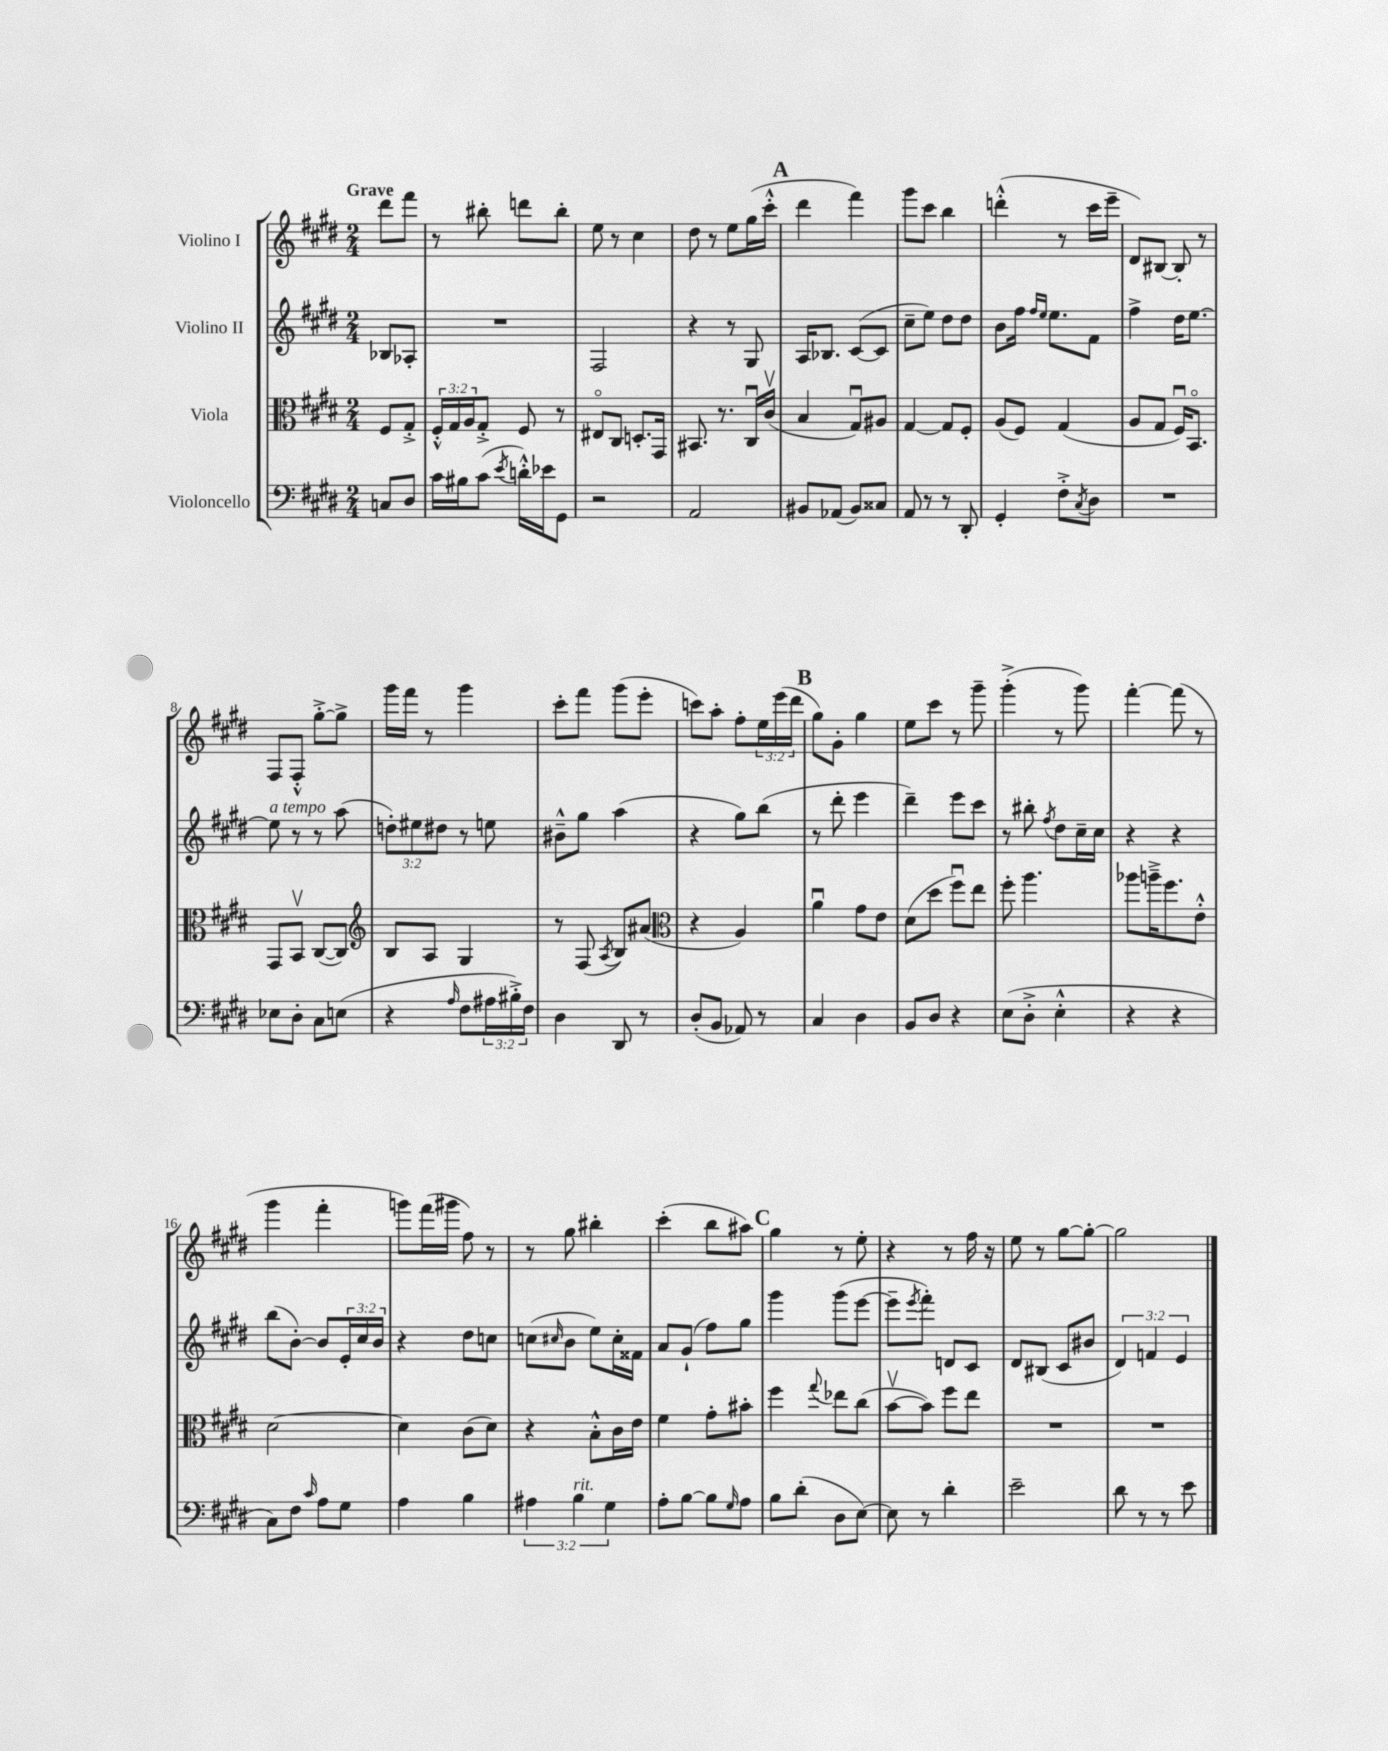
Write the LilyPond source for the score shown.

<<
\new StaffGroup <<
\new Staff = "s0" \with { instrumentName = "Violino I" } {
    \clef treble \key e \major \numericTimeSignature \time 2/4 \override Staff.TupletNumber.text = #tuplet-number::calc-fraction-text \partial 4 \tempo "Grave"
    dis'''8 fis'''8 |
    r8 bis''8-. d'''8 bis''8-. |
    e''8 r8 cis''4 |
    dis''8 r8 e''8 gis''16( cis'''16-.-^ |
    \mark \markup { \bold "A" } dis'''4 fis'''4) |
    gis'''8 cis'''8 b''4 |
    d'''4-.-^( r8 cis'''16 e'''16-- |
    dis'8) bis8~ bis8-. r8 |
    fis8 fis8-.-^ gis''8~-.-> gis''8-> |
    gis'''16 fis'''16 r8 gis'''4 |
    cis'''8-. fis'''8 gis'''8( e'''8-. |
    c'''8) a''8-. fis''8-. \tuplet 3/2 { e''16 e'''16( dis'''16 } |
    \mark \markup { \bold "B" } gis''8) gis'8-. gis''4 |
    e''8 cis'''8 r8 gis'''8-- |
    gis'''4-.->( r8 gis'''8) |
    fis'''4~-. fis'''8( r8 |
    gis'''4 fis'''4-. |
    g'''8) fis'''16( gis'''16 fis''8) r8 |
    r8 gis''8 bis''4-. |
    cis'''4-.( b''8 ais''8) |
    \mark \markup { \bold "C" } gis''4 r8 e''8-. |
    r4 r8 fis''16 r16 |
    e''8 r8 gis''8~ gis''8~-. |
    gis''2 \bar "|." |
}
\new Staff = "s1" \with { instrumentName = "Violino II" } {
    \clef treble \key e \major \numericTimeSignature \time 2/4 \override Staff.TupletNumber.text = #tuplet-number::calc-fraction-text \partial 4
    bes8 aes8-. |
    R2 |
    fis2 |
    r4 r8 gis8 |
    \mark \markup { \bold "A" } a16 bes8. cis'8~( cis'8 |
    cis''8-- e''8) dis''8 dis''8 |
    b'8 fis''16 \grace { fis''16 e''16 } e''8. fis'8 |
    fis''4-> dis''16 e''8.~ |
    e''8^\markup { \italic "a tempo" } r8 r8 a''8( |
    \tuplet 3/2 { d''8-.) eis''8 dis''8 } r8 e''8 |
    bis'8---^ gis''8 a''4( |
    r4 gis''8) b''8( |
    \mark \markup { \bold "B" } r8 dis'''8-. e'''4 |
    dis'''4--) e'''8 cis'''8 |
    r8 bis''8-. \acciaccatura { fis''8 } dis''8 cis''16-- cis''16 |
    r4 r4 |
    b''8( b'8~-.) b'8 \tuplet 3/2 { e'16-. cis''16 b'16 } |
    r4 dis''8 c''8 |
    c''8( \grace { cis''16 } b'8 e''8) cis''16-. fisis'16 |
    a'8 gis'8-!( fis''8) gis''8 |
    \mark \markup { \bold "C" } gis'''4 gis'''8( e'''8~ |
    e'''8-- \acciaccatura { e'''8 } fis'''8-.) d'8 cis'8 |
    dis'8 bis8( cis'8 bis'8 |
    \tuplet 3/2 { dis'4) f'4 e'4 } \bar "|." |
}
\new Staff = "s2" \with { instrumentName = "Viola" } {
    \clef alto \key e \major \numericTimeSignature \time 2/4 \override Staff.TupletNumber.text = #tuplet-number::calc-fraction-text \partial 4
    fis8 gis8-.-> |
    \tuplet 3/2 { fis16-.-^ gis16 a16 } gis8-.-> fis8 r8 |
    eis8\flageolet cis8 d8.-. gis,16 |
    bis,8. r8. cis16\downbow cis'16\upbow( |
    \mark \markup { \bold "A" } b4 gis8\downbow) ais8 |
    gis4~ gis8 fis8-. |
    a8( fis8) gis4( |
    a8 gis8 fis16\downbow) b,8.\flageolet |
    gis,8 b,8\upbow cis8~( cis8) |
    \clef treble b8 a8 gis4 |
    r8 fis8( \acciaccatura { a8 } b8) ais'8( |
    \clef alto r4 a4) |
    \mark \markup { \bold "B" } a'4\downbow gis'8 e'8 |
    dis'8( dis''8 fis''8\downbow) e''8 |
    fis''8-. a''4. |
    aes''8 a''16---> fis''8. e'8-.-^ |
    dis'2~ |
    dis'4 cis'8( dis'8) |
    r4 b8-.-^ cis'16 e'16 |
    fis'4 gis'8-. bis'8-. |
    \mark \markup { \bold "C" } fis''4 \appoggiatura { gis''8 } ees''8 cis''8( |
    b'8~\upbow b'8) fis''8 e''8 |
    R2 |
    R2 \bar "|." |
}
\new Staff = "s3" \with { instrumentName = "Violoncello" } {
    \clef bass \key e \major \numericTimeSignature \time 2/4 \override Staff.TupletNumber.text = #tuplet-number::calc-fraction-text \partial 4
    c8 dis8 |
    cis'16 bis16 cis'8( \acciaccatura { e'8 } d'16-.-^) ees'16 gis,8 |
    r2 |
    a,2 |
    \mark \markup { \bold "A" } bis,8 aes,8( bis,8) cisis8 |
    a,8 r8 r8 dis,8-. |
    gis,4-. fis8-.-> \acciaccatura { cis8 } dis8 |
    R2 |
    ees8 dis8-. cis8 e8( |
    r4 \grace { a16 } fis8 \tuplet 3/2 { ais16 bis16-.->) fis16 } |
    dis4 dis,8 r8 |
    dis8-.( b,8 aes,8) r8 |
    \mark \markup { \bold "B" } cis4 dis4 |
    b,8 dis8 r4 |
    e8( dis8-.-> e4-.-^ |
    r4 r4 |
    cis8) fis8 \grace { cis'16 } a8 gis8 |
    a4 b4 |
    \tuplet 3/2 { ais4 b4^\markup { \italic "rit." } gis4 } |
    a8-. b8~ b8 \grace { gis16 } a8 |
    \mark \markup { \bold "C" } b8 dis'8-.( dis8 e8~) |
    e8 r8 dis'4-. |
    e'2-- |
    dis'8 r8 r8 e'8 \bar "|." |
}
>>
>>
